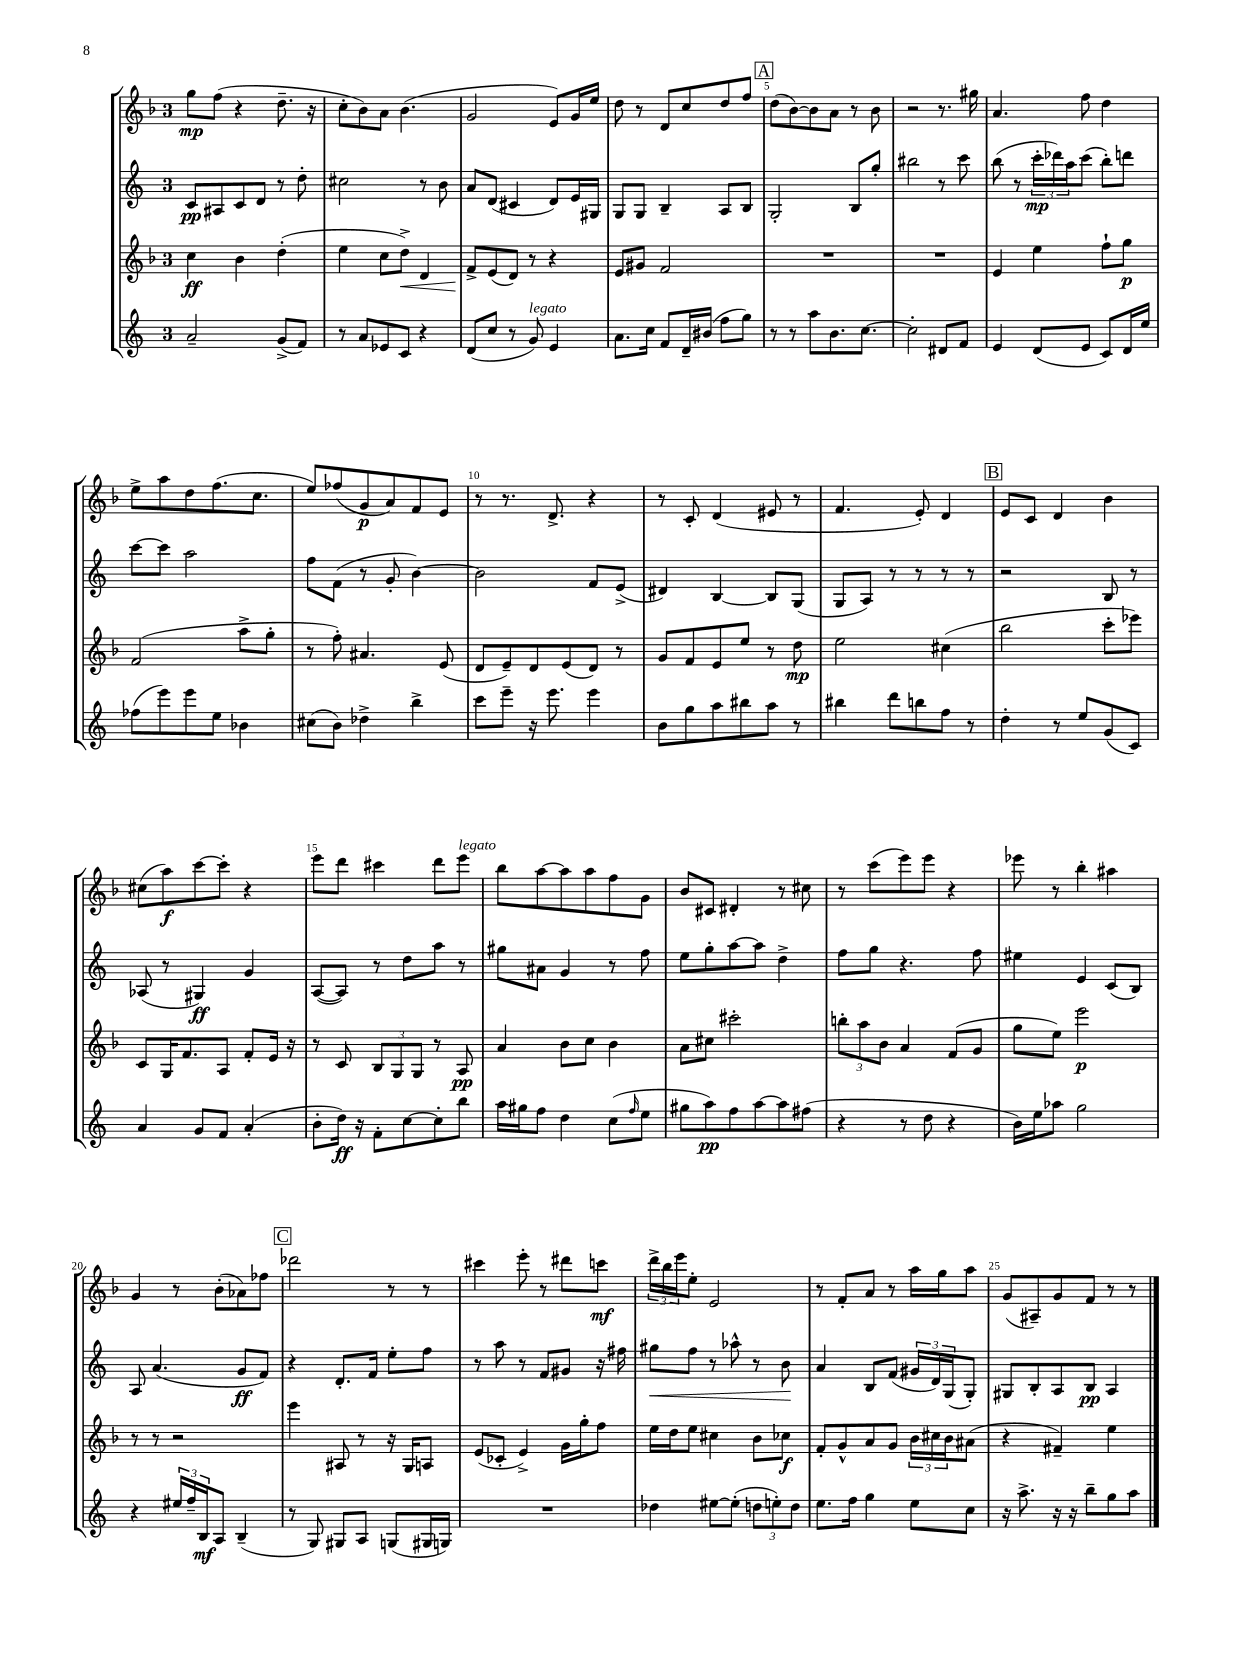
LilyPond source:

<<
\new StaffGroup <<
\new Staff = "s0" {
    \clef treble \key f \major \once \override Staff.TimeSignature.style = #'single-digit \time 3/4
    g''8\mp f''8( r4 d''8.-- r16 |
    c''8-. bes'8) a'8 bes'4.( |
    g'2 e'8) g'16 e''16 |
    d''8 r8 d'8 c''8 d''8 f''8 |
    \mark \markup { \box "A" } d''8( bes'8~) bes'8 a'8 r8 bes'8 |
    r2 r8. gis''16 |
    a'4. f''8 d''4 |
    e''8-> a''8 d''8 f''8.( c''8. |
    e''8) fes''8( g'8\p a'8) f'8 e'8 |
    r8 r8. d'8.-> r4 |
    r8 c'8-. d'4( eis'8 r8 |
    f'4. e'8-.) d'4 |
    \mark \markup { \box "B" } e'8 c'8 d'4 bes'4 |
    cis''8( a''8\f) c'''8~ c'''8-. r4 |
    e'''8 d'''8 cis'''4 d'''8 e'''8^\markup { \italic "legato" } |
    bes''8 a''8~ a''8 a''8 f''8 g'8 |
    bes'8 cis'8 dis'4-. r8 cis''8 |
    r8 c'''8( e'''8) e'''8 r4 |
    ees'''8 r8 bes''4-. ais''4 |
    g'4 r8 bes'8-.( aes'8) fes''8 |
    \mark \markup { \box "C" } des'''2 r8 r8 |
    cis'''4 e'''8-. r8 dis'''8 c'''8\mf |
    \tuplet 3/2 { d'''16-> bes''16 e'''16 } e''8-. e'2 |
    r8 f'8-. a'8 r8 a''16 g''16 a''8 |
    g'8( ais8--) g'8 f'8 r8 r8 \bar "|." |
}
\new Staff = "s1" {
    \clef treble \key c \major \once \override Staff.TimeSignature.style = #'single-digit \time 3/4
    c'8\pp ais8 c'8 d'8 r8 d''8-. |
    cis''2 r8 b'8 |
    a'8 d'8( cis'4 d'8) e'16 gis16 |
    g8 g8 b4-- a8 b8 |
    \mark \markup { \box "A" } g2-. b8 g''8-. |
    bis''2 r8 c'''8 |
    b''8( r8 \tuplet 3/2 { c'''16-.\mp des'''16) a''16 } c'''8( b''8-.) d'''8 |
    c'''8~ c'''8 a''2 |
    f''8 f'8( r8 g'8-. b'4~) |
    b'2 f'8 e'8->( |
    dis'4) b4~ b8 g8( |
    g8 a8) r8 r8 r8 r8 |
    \mark \markup { \box "B" } r2 b8 r8 |
    aes8( r8 gis4\ff) g'4 |
    a8~( a8) r8 d''8 a''8 r8 |
    gis''8 ais'8 g'4 r8 f''8 |
    e''8 g''8-. a''8~ a''8 d''4-> |
    f''8 g''8 r4. f''8 |
    eis''4 e'4 c'8( b8) |
    a8 a'4.( g'8\ff f'8) |
    \mark \markup { \box "C" } r4 d'8.-. f'16 e''8-. f''8 |
    r8 a''8 r8 f'8 gis'8 r16 fis''16 |
    gis''8\< f''8 r8 aes''8-^ r8 b'8\! |
    a'4 b8 f'8( \tuplet 3/2 { gis'16 d'16) g16( } g8-.) |
    gis8 b8-. a8 b8\pp a4 \bar "|." |
}
\new Staff = "s2" {
    \clef treble \key f \major \once \override Staff.TimeSignature.style = #'single-digit \time 3/4
    c''4\ff bes'4 d''4-.( |
    e''4 c''8 d''8->\<) d'4 |
    f'8->\! e'8( d'8) r8 r4 |
    e'8 gis'8 f'2 |
    \mark \markup { \box "A" } R2. |
    R2. |
    e'4 e''4 f''8-! g''8\p |
    f'2( a''8-> g''8-. |
    r8 f''8-.) ais'4. e'8( |
    d'8 e'8--) d'8 e'8( d'8) r8 |
    g'8 f'8 e'8 e''8 r8 d''8\mp |
    e''2 cis''4( |
    \mark \markup { \box "B" } bes''2 c'''8-. ees'''8) |
    c'8 g16 f'8. a8 f'8-. e'16 r16 |
    r8 c'8 \tuplet 3/2 { bes8 g8 g8 } r8 a8\pp |
    a'4 bes'8 c''8 bes'4 |
    a'8 cis''8 cis'''2-. |
    \tuplet 3/2 { b''8-. a''8 bes'8 } a'4 f'8( g'8 |
    g''8 e''8) e'''2\p |
    r8 r8 r2 |
    \mark \markup { \box "C" } e'''4 ais8 r8 r16 g16 a8 |
    e'8( ces'8-. e'4->) g'16 g''16-. f''8 |
    e''16 d''16 e''8 cis''4 bes'8 ces''8\f |
    f'8-. g'8-^ a'8 g'8 \tuplet 3/2 { bes'16 cis''16 bes'16 } ais'8( |
    r4 fis'4--) e''4 \bar "|." |
}
\new Staff = "s3" {
    \clef treble \key c \major \once \override Staff.TimeSignature.style = #'single-digit \time 3/4
    a'2-- g'8->( f'8) |
    r8 a'8 ees'8 c'8 r4 |
    d'8( c''8 r8 g'8^\markup { \italic "legato" }) e'4 |
    a'8. c''16 f'8 d'16-- bis'16( f''8 g''8) |
    \mark \markup { \box "A" } r8 r8 a''8 b'8. c''8.~ |
    c''2-. dis'8 f'8 |
    e'4 d'8( e'8 c'8) d'16 e''16 |
    fes''8( e'''8) e'''8 e''8 bes'4 |
    cis''8( b'8) des''4-> b''4-> |
    c'''8 e'''8-- r16 e'''8. e'''4 |
    b'8 g''8 a''8 bis''8 a''8 r8 |
    bis''4 d'''8 b''8 f''8 r8 |
    \mark \markup { \box "B" } d''4-. r8 e''8 g'8( c'8) |
    a'4 g'8 f'8 a'4-.( |
    b'8-. d''16\ff) r16 f'8-. c''8~ c''8-. b''8 |
    a''16 gis''16 f''8 d''4 c''8( \grace { f''16 } e''8 |
    gis''8 a''8\pp) f''8 a''8~ a''8 fis''8( |
    r4 r8 d''8 r4 |
    b'16) e''16 aes''8 g''2 |
    r4 \tuplet 3/2 { eis''16 f''16-- b16\mf } a8 b4--( |
    \mark \markup { \box "C" } r8 g8) gis8 a8 g8( gis16 g16) |
    R2. |
    des''4 eis''8~ eis''8-.( \tuplet 3/2 { d''8 e''8-.) d''8 } |
    e''8. f''16 g''4 e''8 c''8 |
    r16 a''8.-> r16 r16 b''8-- g''8 a''8 \bar "|." |
}
>>
>>
\layout { \context { \Score \override BarNumber.break-visibility = ##(#f #t #t) barNumberVisibility = #(every-nth-bar-number-visible 5) } }
